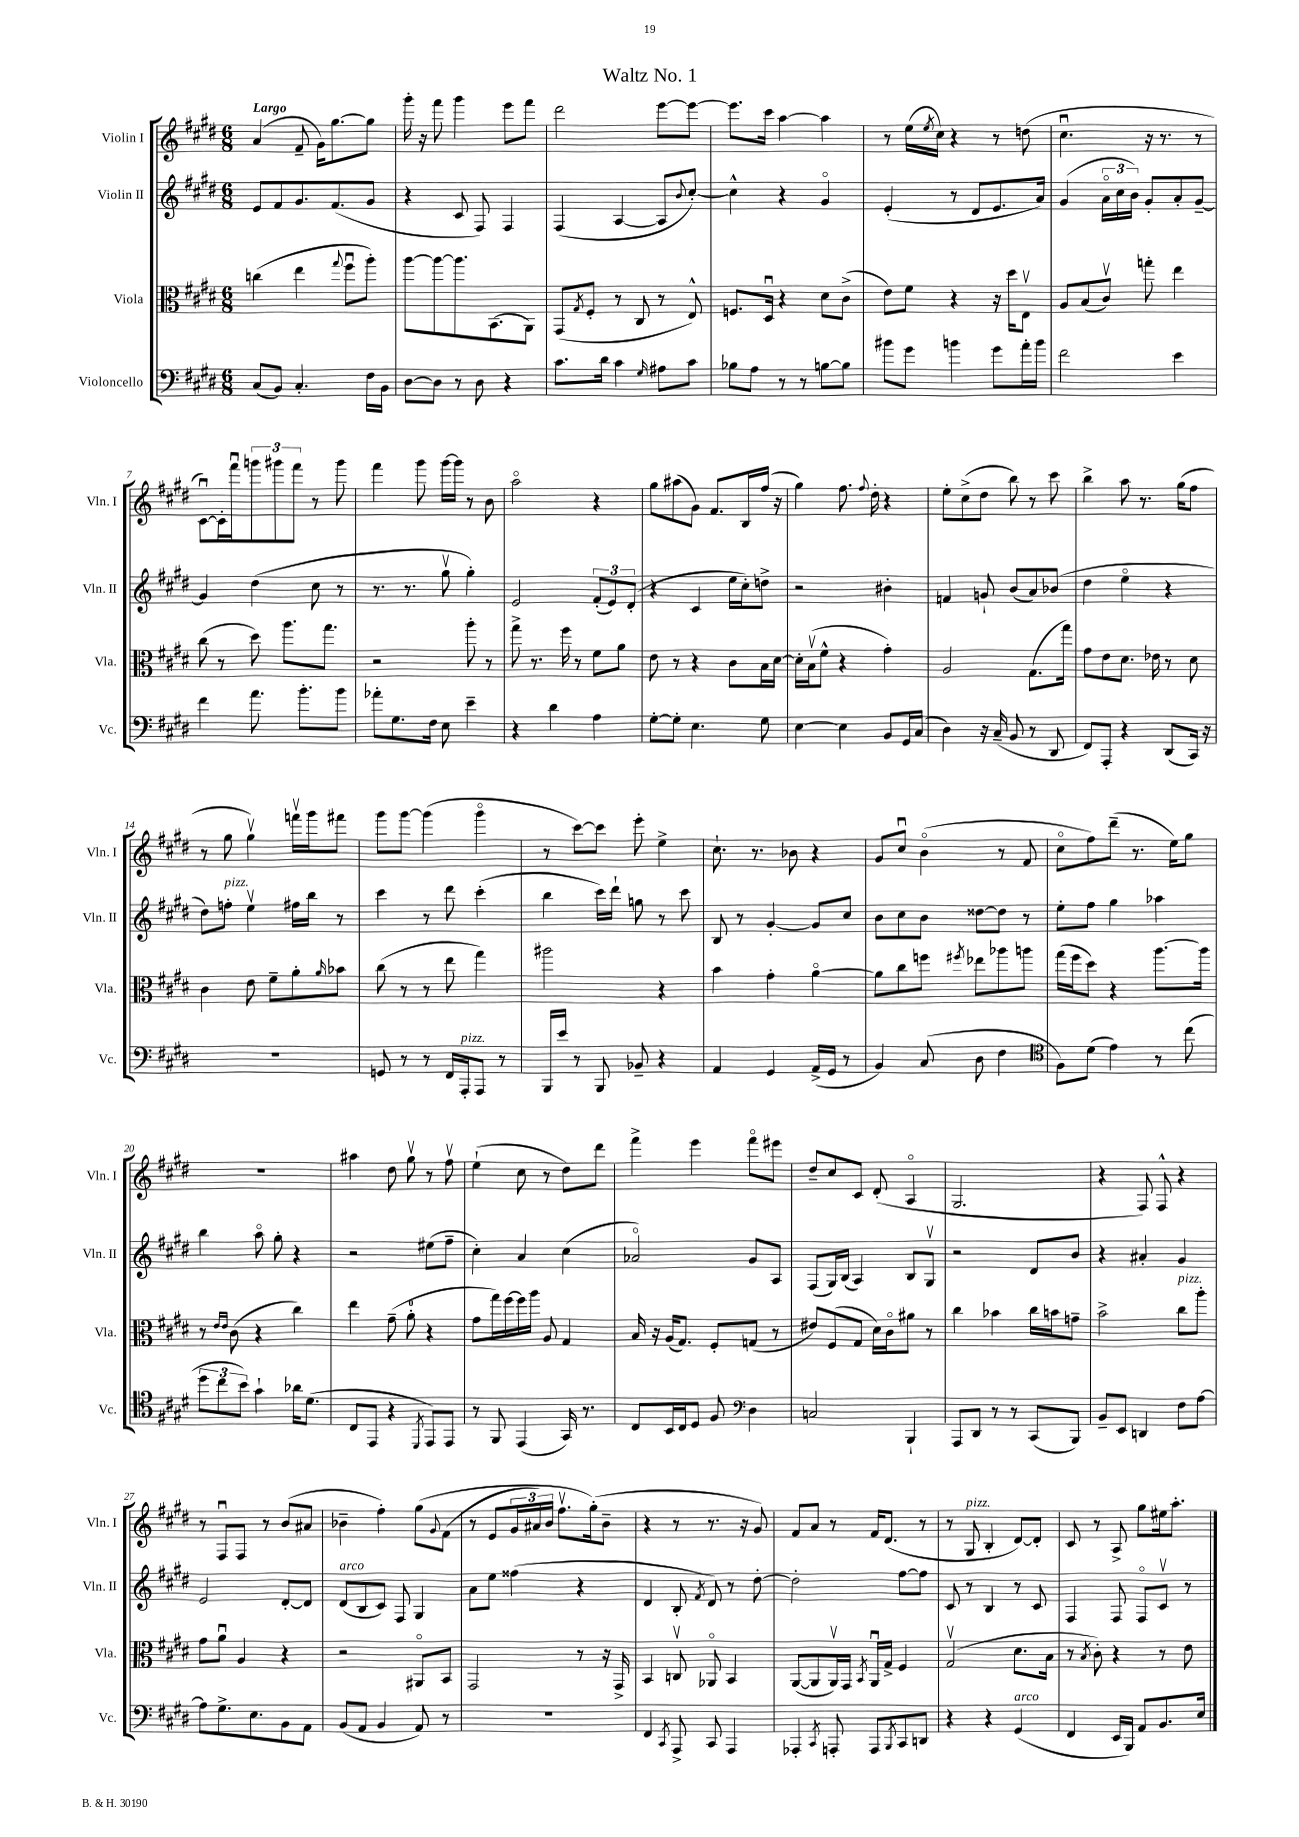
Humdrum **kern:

**kern	**kern	**kern	**kern
*staff4	*staff3	*staff2	*staff1
*clefF4	*clefC3	*clefG2	*clefG2
*k[f#c#g#d#]	*k[f#c#g#d#]	*k[f#c#g#d#]	*k[f#c#g#d#]
*M6/8	*M6/8	*M6/8	*M6/8
(8C#/L	(4cc\	8e/L	(4a/
8BB/J)	.	8f#/	.
4.C#'/	4ee\	8.g#/	8f#~/
.	.	.	16g#\LK)
.	.	(8.f#/	[8.gg#\
.	8qqgg#/	.	.
.	8ff#u\L	.	.
16F#\LL	8aa'\J)	8g#/J	8gg#\]J
16BB\JJ	.	.	.
=	=	=	=
[8D#\L	[8aa\L	4r	16ggg#'\
.	.	.	16r
8D#\]J	8aa\_	.	8fff#\
8r	8.aa\]	8c#/	4ggg#\
8D#\	.	8F#/)	.
.	(8.BB\	.	.
4r	.	4F#/	8eee\L
.	8AA\J)	.	8fff#\J
=	=	=	=
8.c#\L	(8GG#/L	(4F#/	2ddd#\
.	8qG#/	.	.
.	8F#'/J	.	.
16d#\Jk	.	.	.
4c#\	8r	[4A/	.
.	8C#/	.	.
16qqG#/	.	.	.
8A#\L	8r	8A/]L	[8eee\L
.	.	8qqb/	.
8c#\J	8E^^/)	[8cc#'/J)	8eee\_J
=	=	=	=
8B-\L	8.F/L	4cc#^^\]	8.eee\]L
8A\J	.	.	.
.	16D#u/Jk	.	16ccc#\Jk
8r	4r	4r	[4aa\
8r	.	.	.
[8B\L	8d#\L	4g#o/	4aa\]
8B\]J	(8c#^\J	.	.
=	=	=	=
8b#\L	8e\L)	(4e'/	8r
8g#\J	8f#\J	.	(16ee\LL
.	.	.	8qee/
.	.	.	16cc#\JJ)
4b\	4r	8r	4r
.	.	8d#/L	.
8g#\L	16r	8.e/	8r
.	16dd#\LK	.	.
16a'\L	8Ev\J	.	(8dd\
16b\JJ	.	16a/Jk)	.
=	=	=	=
2f#\	8A/L	(4g#/	4.cc#u\
.	(8B/	.	.
.	8c#v/J)	24ao\LL	.
.	.	24cc#\	.
.	.	24b\JJ)	.
.	8gg'\	8g#'/L	16r
.	.	.	8.r
4e\	4ee\	8a'/	.
.	.	[8g#~/J	8r
=	=	=	=
4f#\	(8cc#\	4g#/]	[8c#u\L)
.	8r	.	16c#'\]L
.	.	.	16fff#u\J
8.a\	8dd#\)	(4dd#\	12ggg\
.	.	.	12ggg#\
.	8.aa\L	.	.
.	.	.	12fff#\J
8.b'\L	.	.	.
.	.	8cc#\	8r
.	8.gg#\J	.	.
8b\J	.	8r	8ggg#\
=	=	=	=
8a-'\L	2r	8.r	4fff#\
8.G#\	.	.	.
.	.	8.r	.
.	.	.	8ggg#\
16F#\Jk	.	.	.
8E\	.	8gg#v\	[16ggg#\LL
.	.	.	16ggg#\]JJ
4e~\	8aa'\	4gg#'\)	8r
.	8r	.	8b\
=	=	=	=
4r	8gg#^\	2e/	2aao\
.	8.r	.	.
4d#\	.	.	.
.	16ff#\	.	.
.	8r	.	.
4A\	8f#\L	(12f#'/L	4r
.	.	12e/)	.
.	8a\J	.	.
.	.	(12d#'/J	.
=	=	=	=
[8G#'\L	8e\	4r	8gg#\L
8G#'\]J	8r	.	(8aa#\
4.E\	4r	4c#/	8g#\J)
.	.	.	8.f#/L
.	8c#\L	16ee\LL	.
.	.	16cc#'\J)	16B/L
8G#\	16B\L	8dd^\J	(16ff#/JJ
.	[16d#\JJ	.	16r
=	=	=	=
[4E\	16d#'\]LL	2r	4gg#\)
.	(16Bv\J	.	.
.	8f#^^\J	.	.
4E\]	4r	.	8.ff#\
.	.	.	8qqff#/
.	.	.	16dd#'\
8BB/L	4g#'\)	4b#'\	4r
16GG#/L	.	.	.
(16C#/JJ	.	.	.
=	=	=	=
4D#\)	2A/	4f/	8ee'\L
.	.	.	(8cc#^\
16r	.	8g`/	8dd#\J
(16C#~/	.	.	.
8BB/	.	(8b/L	8bb\)
8r	(8.G#\L	8a/)	8r
8DD#/	.	(8b-/J	8ccc#\
.	16gg#\Jk)	.	.
=	=	=	=
8FF#/L)	8g#\L	4dd#\	4bb^\
8AAA'/J	8e\	.	.
4r	8.d#\J	4eeo\	8aa\
.	.	.	8.r
.	16e-\	.	.
(8DD#/L	8r	4r	.
.	.	.	(16gg#\LK
16CC#/Jk)	8d#\	.	8ff#\J
16r	.	.	.
=	=	=	=
2.r	4c#\	8dd#\L)	8r
.	.	8ff'\J	8gg#\
.	8e\	4eev\	4gg#v\)
.	8f#~\L	.	.
.	8a'\	16ff#\LL	16fffv\LL
.	.	16bb\JJ	16ggg#\J
.	16qqa/	.	.
.	8b-\J	8r	8fff#\J
=	=	=	=
8GG/	(8cc#\	4ccc#\	8ggg#\L
8r	8r	.	[8ggg#\J
8r	8r	8r	(4ggg#\]
16FF#/LL	8ee\	8ddd#\	.
16AAA'/J	.	.	.
8AAA/J	4gg#\)	(4ccc#'\	4ggg#o\
8r	.	.	.
=	=	=	=
16BBB/LL	2aa#\	4bb\	8r
16e/JJ	.	.	.
8r	.	.	[8ccc#\L)
8BBB/	.	16ccc#\LL)	8ccc#\]J
.	.	16ddd#`\JJ	.
8BB-~/	.	8gg\	8eee'\
4r	4r	8r	4ee^\
.	.	8ccc#\	.
=	=	=	=
4AA/	4b\	8B/	8.cc#`\
.	.	8r	.
.	.	.	8.r
4GG#/	4g#'\	[4g#'/	.
.	.	.	8b-\
(16AA^/LL	[4ao\	8g#/]L	4r
16GG#/JJ	.	.	.
8r	.	8cc#/J	.
=	=	=	=
4BB/)	8a\]L	8b\L	8g#/L
.	8cc#\	8cc#\	8cc#u/J
(8C#/	8ff\J	8b\J	(4bo\
.	8qff#/	.	.
8D#\	8ee-\L	[8dd##\L	.
4F#\	8aa-\	8dd##\]J	8r
.	8aa\J	8r	8f#/
=	=	=	=
*clefC4	*	*	*
8F#\L)	(16gg#\LL	8ee'\L	8cc#o\L
.	16ff#\J	.	.
(8d#\J	8dd#\J)	8ff#\J	8ff#\)
4e\)	4r	4gg#\	(8ddd#~\J
.	.	.	8.r
8r	[8.aa\L	4aa-\	.
.	.	.	16ee\LK)
(8cc#\	.	.	8gg#\J
.	16aa\]Jk	.	.
=	=	=	=
12dd#\L	8r	4bb\	2.r
12cc#\	.	.	.
.	16qqe/LL	.	.
.	16qqe/JJ	.	.
.	(8c#\	.	.
12b\J)	.	.	.
4g#`\	4r	8aao\	.
.	.	8gg#'\	.
16a-\LK	4cc#\)	4r	.
(8.d#\J	.	.	.
=	=	=	=
8C#/L	4ee\	2r	4aa#\
8EE/J	.	.	.
4r	(8g#~\	.	8dd#\
.	8a'\	.	8gg#v\
8qDD#/	.	.	.
8EE/L)	4r	(8ee#\L	8r
8EE/J	.	8ff#~\J	8ff#v\
=	=	=	=
8r	8g#\L	4cc#'\)	(4ee`\
8FF#/	16gg#\L)	.	.
.	[16ff#\	.	.
(4EE/	16ff#\]	4a/	8cc#\
.	16aa\JJ	.	.
.	8A/	.	8r
16GG#/)	4G#/	(4cc#\	8dd#\L)
8.r	.	.	.
.	.	.	8ddd#\J
=	=	=	=
8C#/L	16B/	2a-o/)	4fff#^\
.	16r	.	.
16BB/L	(16A/LK	.	.
16C#/J	8.G#/J)	.	.
8D#/J	.	.	4eee\
8F#/	8F#'/L	.	.
*clefF4	*	*	*
4D#\	(8G/J	8g#/L	8fff#o\L
.	8r	8A/J	8eee#\J
=	=	=	=
2C/	8e#/L)	(8F#/L	8dd#~/L
.	(8F#/	16G#/L)	8cc#/
.	.	(16B/JJ	.
.	8G#/J	4A/)	8c#/J
.	16d#\LL)	.	(8d#'/
.	16c#o\J	.	.
4BBB`/	8a#\J	8B/L	4Ao/
.	8r	8G#v/J	.
=	=	=	=
8AAA/L	4cc#\	2r	2.G#/
8DD#/J	.	.	.
8r	4b-\	.	.
8r	.	.	.
(8CC#/L	16cc#\LL	8d#/L	.
.	16b\J	.	.
8BBB/J)	8g~\J	8b/J	.
=	=	=	=
8BB~/L	2b^\	4r	4r
8EE/J	.	.	.
4DD/	.	4a#'/	8F#/)
.	.	.	8F#^^/
8F#\L	8cc#\L	4g#/	4r
[8A\J	8aa'\J	.	.
=	=	=	=
8A\]L	8g#\L	2e/	8r
8.G#^\	8au\J	.	8F#u/L
.	4A/	.	8F#/J
8.E\	.	.	.
.	.	.	8r
8BB\	4r	[8d#'/L	(8b/L
8AA\J	.	8d#/]J	8a#/J
=	=	=	=
(8BB/L	2r	(8d#/L	4b-~\
8AA/J	.	8B/	.
4BB/	.	8c#/J)	4ff#'\)
.	.	8F#/	.
8AA/)	8AA#o/L	4G#/	&(8gg#\L
.	.	.	8qqg#/
8r	8BB/J	.	(8f#\J
=	=	=	=
2.r	2GG#/	8a\L	8r
.	.	8ee\J	8e/L
.	.	(4ff##\	24g#/L
.	.	.	24a#/)
.	.	.	24b/JJ
.	.	.	8.ff#v\L
.	8r	4r	.
.	.	.	(16gg#'\k&)
.	16r	.	8b~\J
.	16GG#^/	.	.
=	=	=	=
4FF#/	4BB/	4d#/	4r
8qCC#/	.	.	.
8AAA^/	8Cv/	8B'/	8r
.	.	8qf#/	.
8CC#/	8AA-o/	8d#/)	8.r
4AAA/	4BB/	8r	.
.	.	.	16r
.	.	[8dd#'\	8g#/)
=	=	=	=
4AAA-'/	([8AA/L	2dd#'\]	8f#/L
.	8AA/]	.	8a/J
8qCC#/	.	.	.
8AAA'/	16AAv/L)	.	8r
.	16GG#/JJ	.	.
.	8qBB/	.	.
8AAA/L	16AAu/LL	.	16f#/LK
.	16G#^/JJ	.	(8.d#/J
8qBBB/	.	.	.
8CC#/	4F#/	[8ff#\L	.
8DD/J	.	8ff#\]J	8r
=	=	=	=
4r	(2G#v/	8c#/	8r
.	.	8r	8G#/
4r	.	4B/	4B'/
(4GG#/	8.d#\L	8r	[8d#/L)
.	.	8c#/	8d#'/]J
.	16B\Jk	.	.
=	=	=	=
4FF#/	8r	4F#/	8c#/
.	8qB/	.	.
.	8c#'\)	.	8r
16EE/LL	4r	8F#/	8A^/
16BBB/JJ)	.	.	.
8AA/L	.	8F#o/L	8gg#\L
8.BB/	8r	8c#v/J	16ee#\k
.	.	.	8.aa'\J
.	8e\	8r	.
16E/Jk	.	.	.
==	==	==	==
*-	*-	*-	*-
